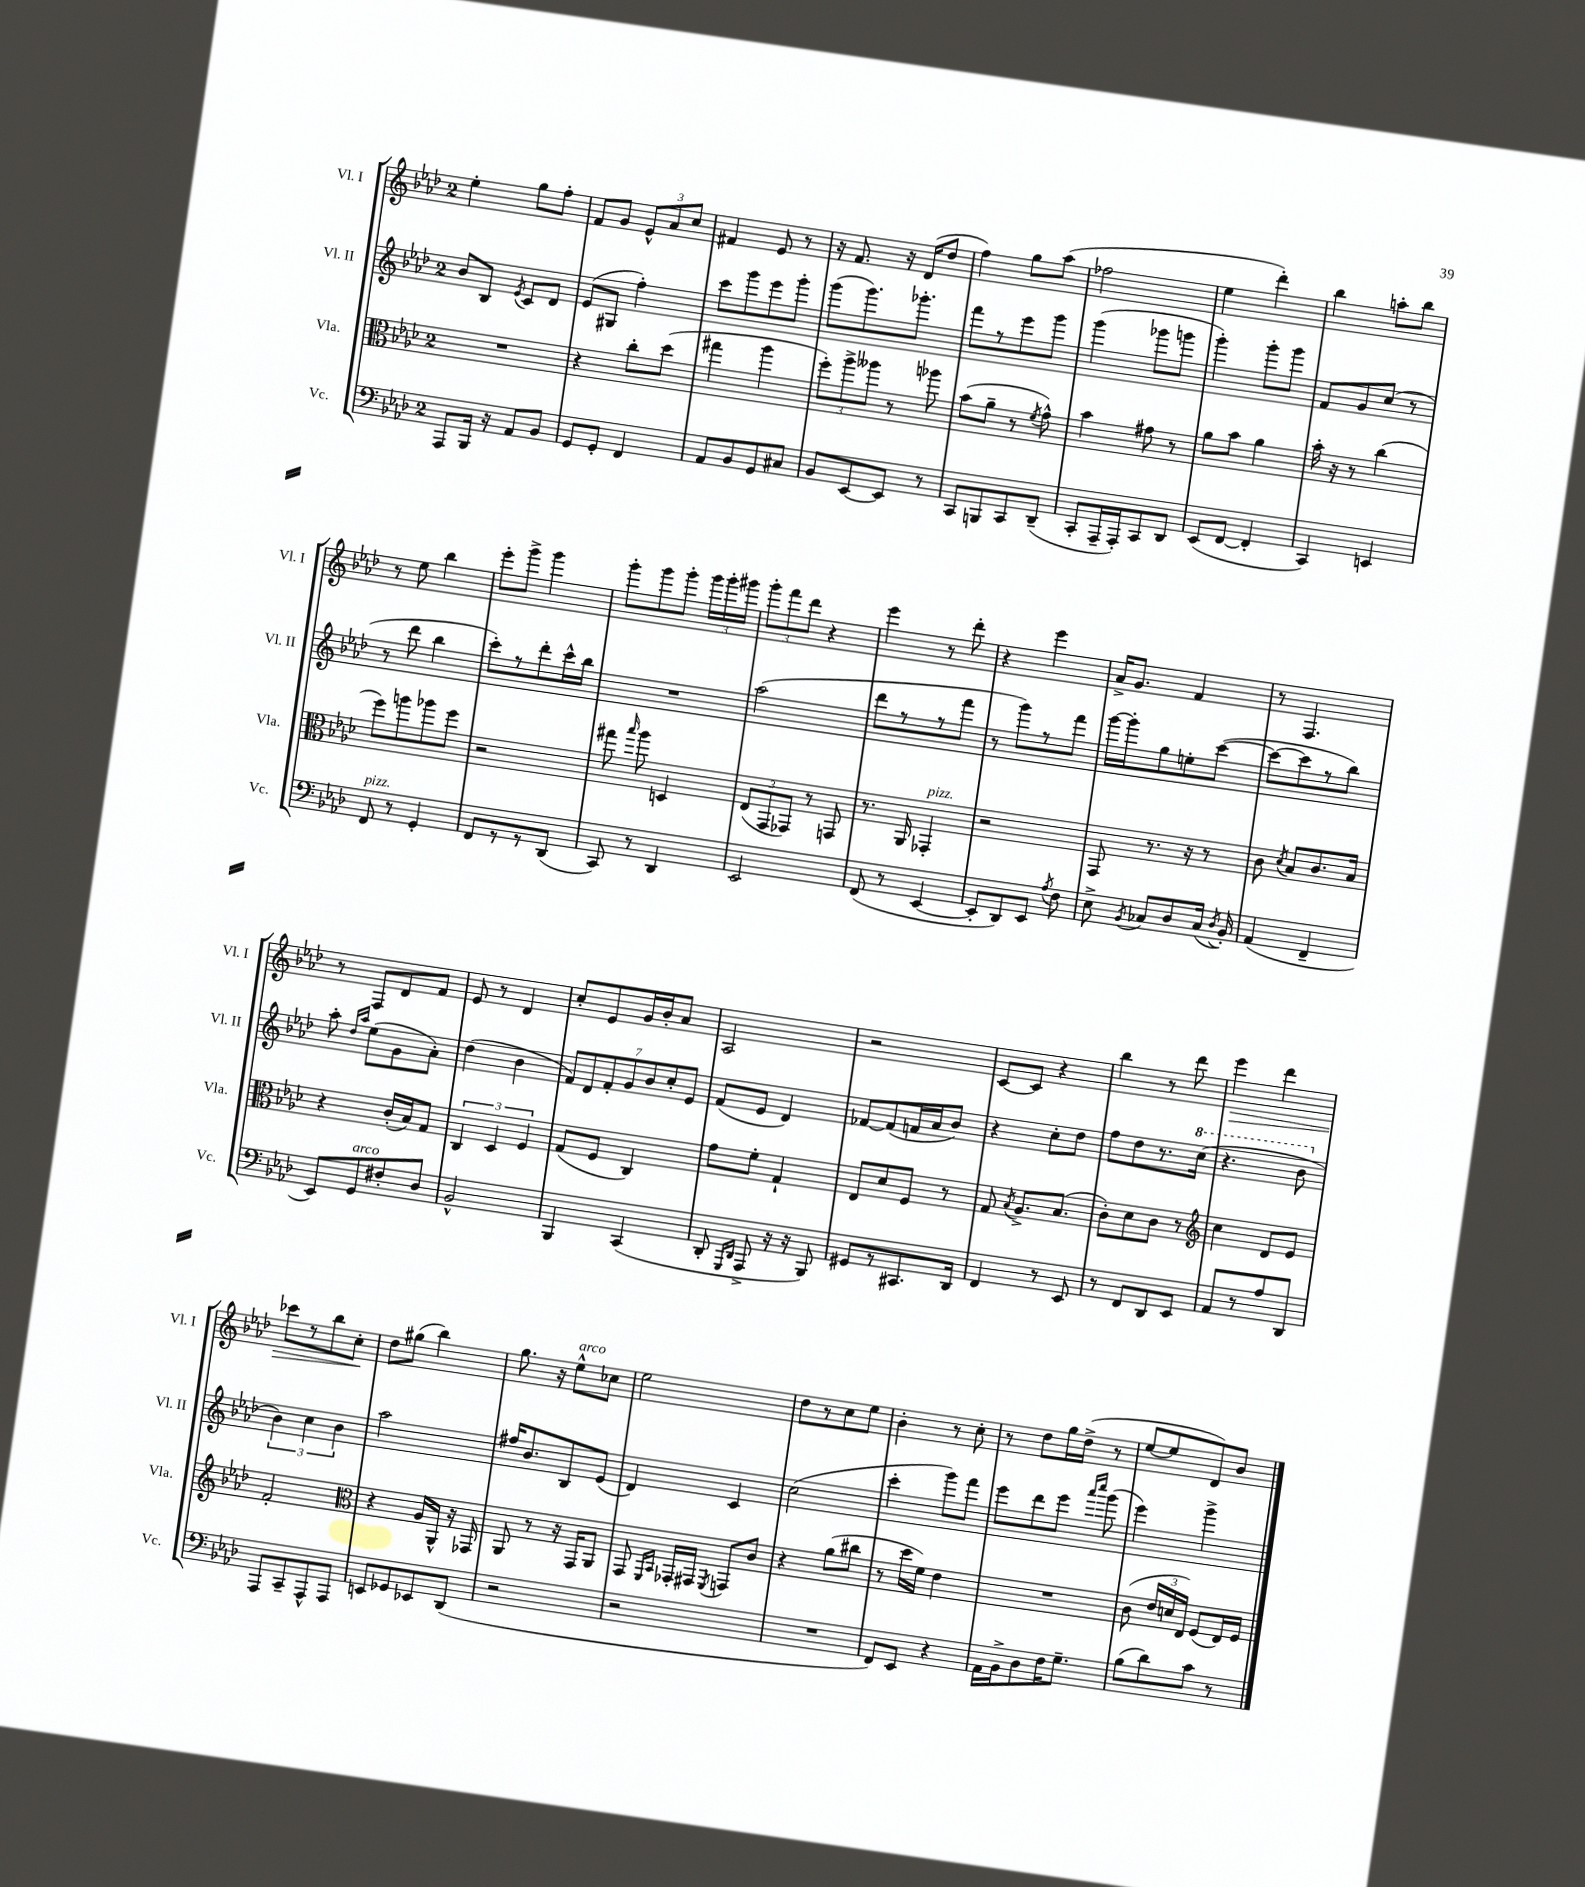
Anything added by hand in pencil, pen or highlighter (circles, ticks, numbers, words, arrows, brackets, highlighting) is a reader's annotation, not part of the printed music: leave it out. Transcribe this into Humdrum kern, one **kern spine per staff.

**kern	**kern	**kern	**kern	**dynam
*part4	*part3	*part2	*part1	*part1
*staff4	*staff3	*staff2	*staff1	*staff1
*I"Vc.	*I"Vla.	*I"Vl. II	*I"Vl. I	*
*I'Vc.	*I'Vla.	*I'Vl. II	*I'Vl. I	*
*clefF4	*clefC3	*clefG2	*clefG2	*
*k[b-e-a-d-]	*k[b-e-a-d-]	*k[b-e-a-d-]	*k[b-e-a-d-]	*
*M2/4	*M2/4	*M2/4	*M2/4	*
=138	=138	=138	=138	=138
8AAA-/L	2r	8b-/L	4ee-'\	.
16BBB-/Jk	.	8B-/J	.	.
16r	.	.	.	.
.	.	8qe-/	.	.
8AA-/L	.	8c/L	8gg\L	.
8BB-/J	.	8d-/J	8ff'\J	.
=139	=139	=139	=139	=139
8GG/L	4r	(8e-/L	8f/L	.
8GG'/J	.	8G#X/J	8g/J	.
4FF/	8cc'\L	4ff'\)	12e-^^/L	.
.	.	.	12a-/	.
.	(8dd-\J	.	.	.
.	.	.	12cc/J	.
=140	=140	=140	=140	=140
8AA-/L	4gg#X\	8ccc\L	4f#X/	.
8BB-/	.	8ggg\	.	.
8GG/	4aa-\	8eee-\	8e-/	.
8C#X/J	.	8ggg'\J	8r	.
=141	=141	=141	=141	=141
8BB-/L	12ff'\L)	(8ggg\L	16r	.
.	.	.	8.f/	.
.	12aa-^\	.	.	.
[8EE-/	.	8.ggg\)	.	.
.	12aa--X\J	.	.	.
8EE-/J]	8r	.	16r	.
.	.	8.ggg-X'\J	(16d-/KL	.
8r	8aa-X\	.	8dd-/J	.
=142	=142	=142	=142	=142
8CC/L	(8b-\L	8fff\L	4ff\)	.
8BBBn/	8a-~\J	8r	.	.
8CC/	8r	8eee-\	8gg\L	.
.	8qf/	.	.	.
(8DD-~/J	8g^^\)	8ggg\J	(8aa-\J	.
=143	=143	=143	=143	=143
8CC'/L	4b-\	(4ggg\	2ff-X\	.
16AAA-~/L	.	.	.	.
16AAA-'/J)	.	.	.	.
8CC/	8g#X\	8ggg-X\L	.	.
8DD-/J	8r	8gggn\J	.	.
=144	=144	=144	=144	=144
(8EE-/L	8a-\L	4ggg'\)	4ee-\	.
[8FF/J	8b-\J	.	.	.
4FF'/]	4a-\	8ggg'\L	4ddd-'\)	.
.	.	8ggg\J	.	.
=145	=145	=145	=145	=145
4CC/)	16b-'\	8f/L	4bb-\	.
.	16r	.	.	.
.	8r	8g/	.	.
4EEn/	(4cc\	(8cc/J	8aan'\L	.
.	.	8r	8bb-\J	.
!!LO:LB:g=z
=146	=146	=146	=146	=146
!LO:TX:a:i:t=pizz.	!	!	!	!
8FF/	8ff\L)	8r	8r	.
8r	8aan\	8ddd-\	8ee-\	.
4GG'/	8aa-X\	4bb-\	4bb-\	.
.	8ff\J	.	.	.
=147	=147	=147	=147	=147
8FF/L	2r	8ccc'\L)	8eee-'\L	.
8r	.	8r	8ggg^\J	.
8r	.	8ddd-'\	4ggg\	.
(8DD-/J	.	16ccc^^\L	.	.
.	.	16bb-\JJ	.	.
=148	=148	=148	=148	=148
8CC/)	8gg#X\	2r	8ggg'\L	.
.	16qqbb-/	.	.	.
8r	8aa-\	.	8ggg\	.
4DD-/	4Dn/	.	8ggg'\J	.
.	.	.	24ggg\LL	.
.	.	.	24ggg'\	.
.	.	.	24ggg#X\JJ	.
=149	=149	=149	=149	=149
2EE-/	(12E-/L	(2aa-\	12ggg'\L	.
.	12GG/	.	12fff\	.
.	12GG-X/J)	.	12ddd-\J	.
.	8r	.	4r	.
.	8GGn/	.	.	.
=150	=150	=150	=150	=150
(8FF/	8.r	8ddd-\L	4eee-\	.
8r	.	8r	.	.
.	16AA-/	.	.	.
!	!LO:TX:a:i:t=pizz.	!	!	!
[4EE-/	4GG-X'/	8r	8r	.
.	.	8fff\J	8ddd-'\	.
=151	=151	=151	=151	=151
8EE-'/L]	2r	8r	4r	.
8DD-/)	.	8ggg\L)	.	.
8EE-/J	.	8r	4eee-\	.
8qA-/	.	.	.	.
8F\	.	8fff\J	.	.
=152	=152	=152	=152	=152
8E-^\	8GG/	[16ggg\LL	16a-^/KL	.
.	.	16ggg'\J]	8.g/J	.
8qBB-/	.	.	.	.
8C-X/L	8.r	8gg\	.	.
8D-/	.	8een'\	4f/	.
.	16r	.	.	.
(16C-/Jk	8r	([8ccc\J	.	.
8qD-/	.	.	.	.
16BB-'/)	.	.	.	.
=153	=153	=153	=153	=153
(4AA-/	8c\	8ccc\L_	8r	.
.	8qd-/	.	.	.
.	8B-/L	8ccc\]	4.F/	.
4FF~/	8.c/	8r	.	.
.	.	8bb-\J)	.	.
.	16B-/Jk	.	.	.
!!LO:LB:g=z
=154	=154	=154	=154	=154
8EE-/L)	4r	8aa-'\	8r	.
.	.	16qqdd-/LL	.	.
.	.	16qqaa-/JJ	.	.
!LO:TX:a:i:t=arco	!	!	!	!
8GG/	.	(8ee-\L	8F/L	.
8F#X'/	(16c'/LL	8g\	8d-/	.
.	16B-/J)	.	.	.
8D-/J	8G/J	8a-'\J)	8f/J	.
=155	=155	=155	=155	=155
2BB-^^/	6C/	(4dd-\	8e-/	.
.	.	.	8r	.
.	6D-/	.	.	.
.	.	4b-\	4d-/	.
.	6F/	.	.	.
=156	=156	=156	=156	=156
4BBB-/	(8G/L	14f/L)	8cc'/L	.
.	.	14d-/	.	.
.	8F/J	.	8e-/	.
.	.	14f'/	.	.
.	.	14g/	.	.
(4CC/	4C/)	.	16g/L	.
.	.	14b-/	.	.
.	.	.	16b-'/J	.
.	.	14cc'/	.	.
.	.	.	8a-/J	.
.	.	14e-/J	.	.
=157	=157	=157	=157	=157
8DD-'/	8g\L	(8f/L	2A-/	.
16qqGGG/LL	.	.	.	.
16qqDD-/JJ	.	.	.	.
8AAA-^/	8f'\J	8e-/J	.	.
16r	4G`/	4d-/)	.	.
16r	.	.	.	.
8BBB-/)	.	.	.	.
=158	=158	=158	=158	=158
8GG#X/L	8E-/L	[8f-X/L	2r	.
8r	8d-/	(8f-/]	.	.
8.CC#X/	8F/J	16fn/L	.	.
.	.	16a-/J	.	.
.	8r	8b-/J)	.	.
16DD-/Jk	.	.	.	.
=159	=159	=159	=159	=159
4FF/	8G/	4r	[8c/L	.
.	8qB-/	.	.	.
.	8.A-^/L	.	8c/J]	.
8r	.	8cc'\L	4r	.
.	(8.B-/J	.	.	.
8EE-/	.	8dd-\J	.	.
=160	=160	=160	=160	=160
8r	8c'\L)	8ff\L	4bb-\	.
8FF/L	8d-\	8dd-\	.	.
8DD-/	8c\J	8.r	8r	.
8EE-/J	8r	.	8ddd-\	.
*	*	*8va	*	*
.	.	(16ccc\Jk	.	.
=161	=161	=161	=161	=161
*	*clefG2	*	*	*
!	!	!	!	!LO:HP:b
8AA-/L	4cc\	4.r	4eee-\	>
8r	.	.	.	.
8A-/	8d-/L	.	4ddd-\	.
8DD-/J	8e-/J	8bb-\	.	.
!!LO:LB:g=z
=162	=162	=162	=162	=162
*	*	*X8va	*	*
8AAA-/L	2f'/	6b-\)	8ccc-X\L	.
8CC~/	.	.	8r	.
.	.	6cc\	.	.
8AAA-^^/	.	.	8bb-\	.
.	.	6b-\	.	.
8AAA-/J	.	.	8cc'\J	.
.	.	.	.	]
=163	=163	=163	=163	=163
*	*clefC3	*	*	*
8EEn/L	4r	2aa-\	8dd-\L	.
8GG-X/	.	.	(8gg#X\J	.
8EE-X/	16A-/LL	.	4bb-\)	.
.	16AA-^^/JJ	.	.	.
(8DD-/J	16r	.	.	.
.	16GG-X/	.	.	.
=164	=164	=164	=164	=164
2r	8AA-/	16ff#X/KL	8.gg\	.
.	.	8.b-/	.	.
.	8r	.	.	.
.	.	.	16r	.
!	!	!	!LO:TX:a:i:t=arco	!
.	16r	8B-/	8ee-^^\L	.
.	16GG/KL	.	.	.
.	8AA-/J	(8e-/J	8cc-X\J	.
=165	=165	=165	=165	=165
2r	8GG/	4d-/)	2ee-\	.
.	16qqFF/LL	.	.	.
.	16qqBB-/JJ	.	.	.
.	16GG-X'/LL	.	.	.
.	16GG#X/JJ	.	.	.
.	8qFF/	.	.	.
.	8GGn/L	4c/	.	.
.	8c/J	.	.	.
=166	=166	=166	=166	=166
2r	4r	(2cc\	8dd-\L	.
.	.	.	8r	.
.	(8a-\L	.	8cc\	.
.	8cc#X\J	.	8ee-\J	.
=167	=167	=167	=167	=167
8FF/L)	8r	4ccc'\	4b-'\	.
8EE-/J	16dd-\LL	.	.	.
.	16f\JJ)	.	.	.
4r	4e-\	8ggg\L)	8r	.
.	.	8fff\J	8cc'\	.
=168	=168	=168	=168	=168
16AA-\LL	2r	8eee-\L	8r	.
16BB-^\J	.	.	.	.
8D-\	.	8ddd-\	8dd-\L	.
16F\K	.	8eee-\J	16gg\L	.
8.G~\J	.	.	(16dd-^\JJ	.
.	.	16qqaaa-/LL	.	.
.	.	16qqcccc/JJ	.	.
.	.	(8ggg\	8r	.
=169	=169	=169	=169	=169
(8B-\L	(8c\	4eee-\)	[8ee-/L	.
8d-\)	24e-/LL	.	8ee-/]	.
.	24dn/	.	.	.
.	24E-/JJ)	.	.	.
8c\J	(8F/L	4ggg^\	8d-/)	.
8r	16E-/L)	.	8b-/J	.
.	16F/JJ	.	.	.
==	==	==	==	==
*-	*-	*-	*-	*-
